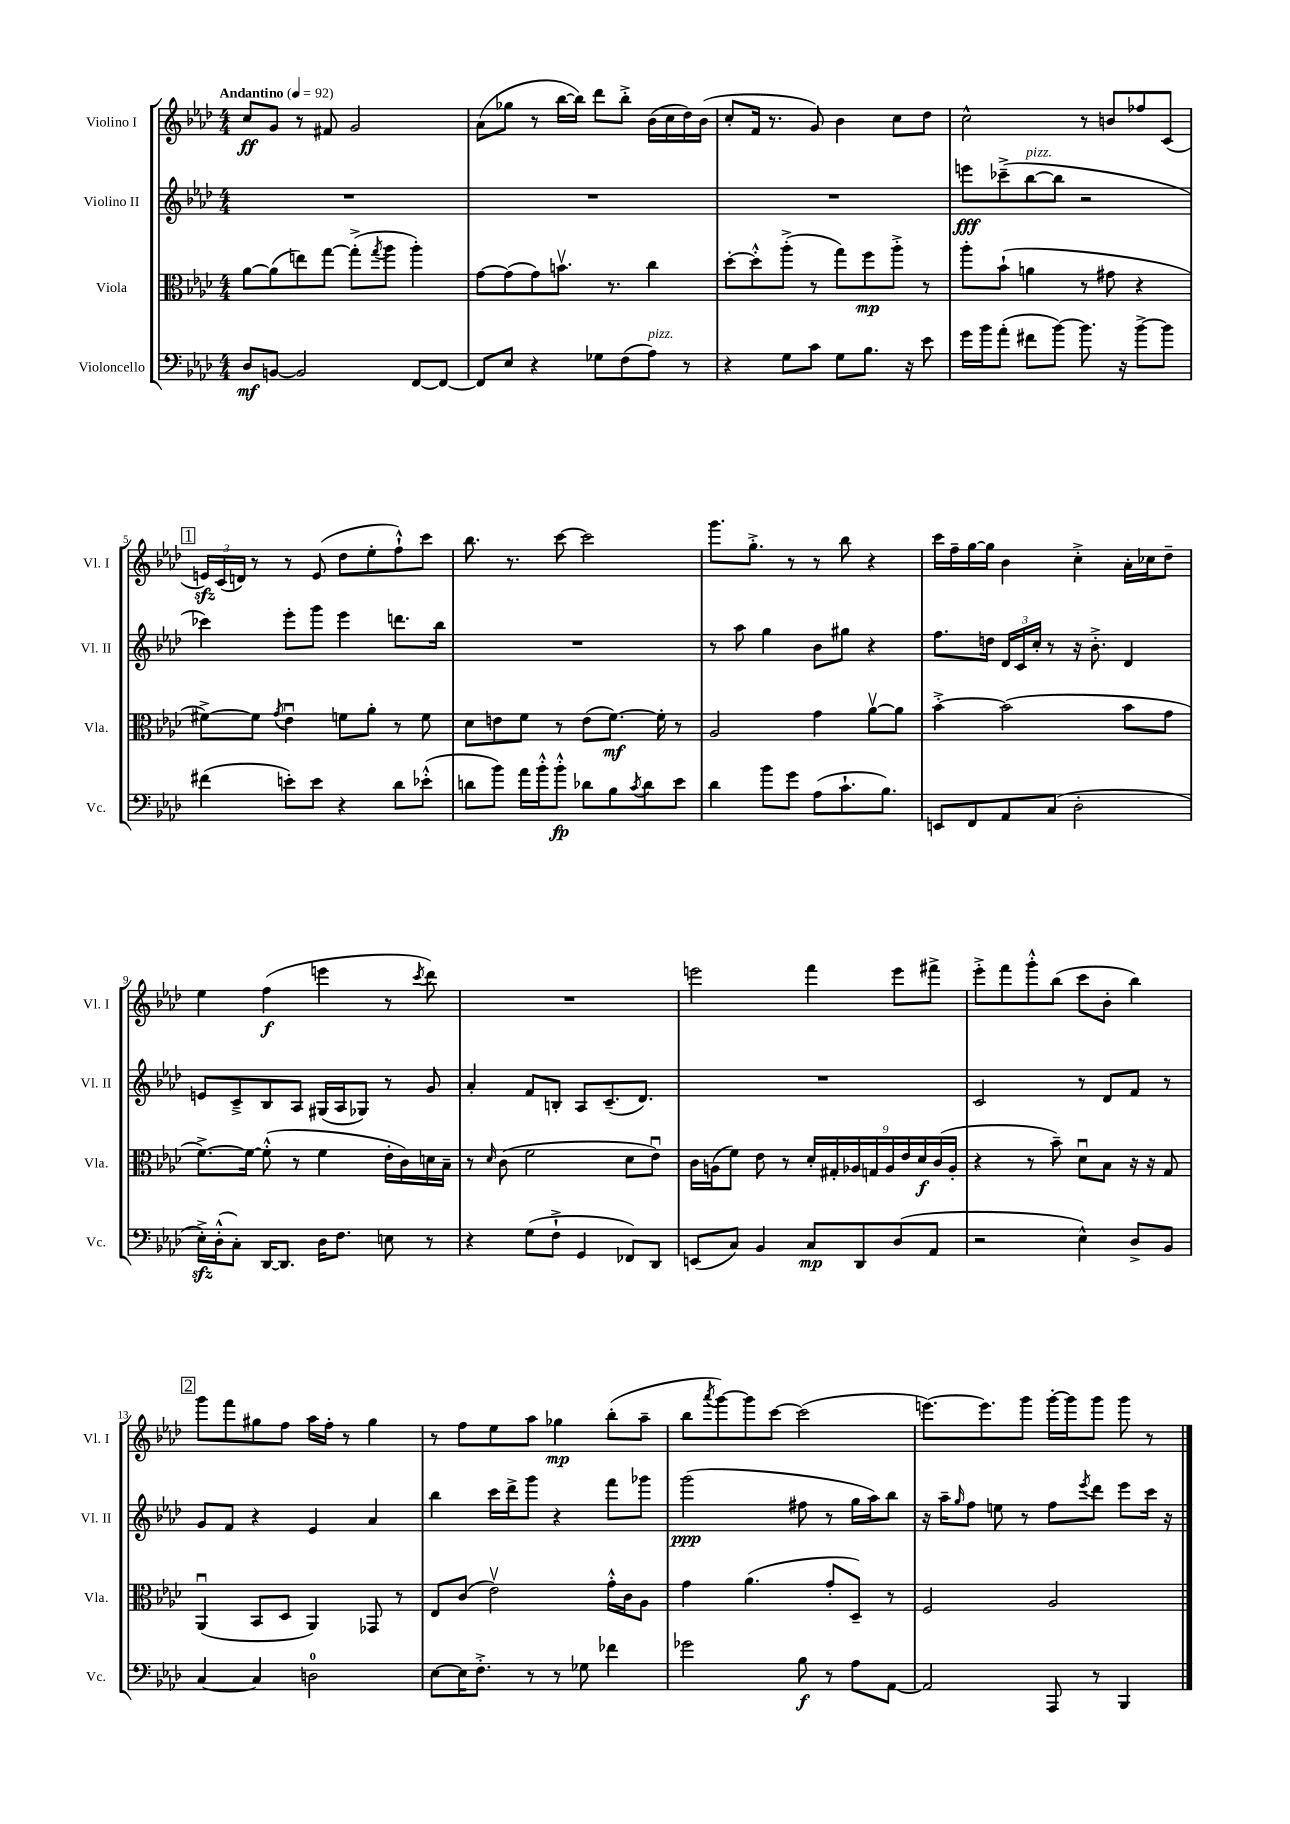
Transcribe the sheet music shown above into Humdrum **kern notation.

**kern	**kern	**kern	**kern
*staff4	*staff3	*staff2	*staff1
*clefF4	*clefC3	*clefG2	*clefG2
*k[b-e-a-d-]	*k[b-e-a-d-]	*k[b-e-a-d-]	*k[b-e-a-d-]
*M4/4	*M4/4	*M4/4	*M4/4
*MM92	*MM92	*MM92	*MM92
8D-	[8a-	1r	8cc
[8BB	(8a-]	.	8g
2BB]	8ee)	.	8r
.	[8gg	.	8f#
.	(8gg'^]	.	2g
.	8qgg	.	.
.	8aa-	.	.
[8FF	4aa-')	.	.
8FF_	.	.	.
=	=	=	=
8FF]	[8g	1r	(8a-
8E-	(8g]	.	8gg-
4r	8g)	.	8r
.	8.bv	.	[16bb-
.	.	.	16bb-])
8G-	.	.	8ddd-
.	8.r	.	.
(8F	.	.	8bb-'^
8A-)	4cc	.	(16b-
.	.	.	16cc
8r	.	.	16dd-)
.	.	.	(16b-
=	=	=	=
4r	[8dd-'	1r	8cc'
.	8dd-'^^]	.	16f
.	.	.	8.r
8G	(8aa-'^	.	.
8c	8r	.	8g)
8G	8gg)	.	4b-
8.B-	8ff	.	.
.	8aa-'^	.	8cc
16r	.	.	.
8e-	8r	.	8dd-
=	=	=	=
16g	8aa-'	8eee	2cc^^
16b-	.	.	.
(8a-'	(8b-`	(8ccc-~^	.
8f#	4a	[8bb-	.
[8b-)	.	8bb-]	.
8.b-]	8r	2r	8r
.	8g#	.	8b
16r	.	.	.
[8b-^	4r	.	8ff-
8b-]	.	.	(8c
=	=	=	=
(4f#	[8f#^)	4ccc-)	24e)
.	.	.	(24c
.	.	.	24d)
.	8f#]	.	8r
.	8qg	.	.
8e')	4e-u	8eee-'	8r
8e	.	8ggg	(8e
4r	8f	4eee-	8dd-
.	8a-'	.	8ee-'
8d-	8r	8.ddd	8ff`^^)
(8e-'^^	8f	.	8ccc
.	.	16bb-	.
=	=	=	=
8d	8d-	1r	8.bb-
8b-)	8e	.	.
.	.	.	8.r
16a-	8f	.	.
16b-'^^	.	.	.
8b-'^^	8r	.	[8ccc
8d-	(8e	.	2ccc]
8B-	[8.f)	.	.
8qc	.	.	.
8d-	.	.	.
.	16f']	.	.
8e-	8r	.	.
=	=	=	=
4d-	2A-	8r	8.ggg
.	.	8aa-	.
.	.	.	8.gg'^
8b-	.	4gg	.
8g	.	.	8r
(8A-	4g	8b-	8r
8.c`	.	8gg#	8bb-
.	[8a-v	4r	4r
8.B-)	.	.	.
.	8a-]	.	.
=	=	=	=
8EE	[4b-'^	8.ff	16ccc
.	.	.	16ff~
8FF	.	.	[16gg
.	.	16dd	16gg]
8AA-	(2b-]	24d-	4b-
.	.	24c	.
.	.	24cc'	.
(8C	.	8r	.
2D-'	.	16r	4cc'^
.	.	8.b-'^	.
.	8b-	4d-	16a-'
.	.	.	16cc-
.	8g	.	8dd-~
=	=	=	=
16E-'^)	[8.f^)	8e	4ee-
(16D-'^^	.	.	.
8C')	.	8c~^	.
.	16f_	.	.
[16DD-	(8f'^^]	8B-	(4ff
8.DD-]	.	.	.
.	8r	8A-	.
16D-	4f	(16G#	4eee
8.F	.	16A-	.
.	.	8G-)	.
8E	16e-'	8r	8r
.	16c)	.	.
.	.	.	8qccc
8r	16d	8g	8ddd-)
.	16B-~	.	.
=	=	=	=
4r	8r	4a-'	1r
.	16qqd-	.	.
.	(8c	.	.
(8G	2f	8f	.
8F`^	.	8B'	.
4GG	.	8A-	.
.	.	(8.c~	.
8FF-)	8d-	.	.
.	.	8.d-)	.
8DD-	8e-u)	.	.
=	=	=	=
(8EE	16c	1r	2eee
.	(16A	.	.
8C)	8f)	.	.
4BB-	8e-	.	.
.	8r	.	.
8C	18d-'	.	4fff
.	18G#'	.	.
.	18A-	.	.
8DD-	.	.	.
.	18G	.	.
.	18A-	.	.
(8D-	.	.	8eee
.	18e-	.	.
.	18d-	.	.
8AA-	.	.	8fff#^
.	(18c	.	.
.	18A-'	.	.
=	=	=	=
2r	4r	2c	8eee-'^
.	.	.	8fff
.	8r	.	8ggg'^^
.	8b-~)	.	(8bb-
4E-^^)	8d-u	8r	8ccc
.	8B-	8d-	8b-'
8D-^	16r	8f	4bb-)
.	16r	.	.
8BB-	8G	8r	.
=	=	=	=
[4C	(4AA-u	8g	8ggg
.	.	8f	8fff
4C]	8BB-	4r	8gg#
.	8D-	.	8ff
2D	4AA-)	4e-	16aa-
.	.	.	16ff'
.	.	.	8r
.	8GG-	4a-	4gg#
.	8r	.	.
=	=	=	=
[8E-	8E-	4bb-	8r
16E-]	(8c	.	8ff
8.F'^	.	.	.
.	2e-v)	16ccc	8ee-
.	.	16ddd-^	.
8r	.	8ggg	8aa-
8r	.	4r	4gg-
8G-	.	.	.
4f-	16g'^^	8fff	(8bb-'
.	16c	.	.
.	8A-	8ggg-	8aa-~
=	=	=	=
2g-	4g	(2ggg	8bb-
.	.	.	8qaaa-
.	.	.	[8ggg)
.	(4.a-	.	8ggg]
.	.	.	[8ccc
8B-	.	8ff#	(2ccc]
8r	8g'	8r	.
8A-	8D-~)	16gg	.
.	.	16aa-)	.
[8AA-	8r	8bb-	.
=	=	=	=
2AA-]	2F	16r	[8.eee)
.	.	16aa-~	.
.	.	16qqgg	.
.	.	8ff	.
.	.	.	8.eee]
.	.	8ee	.
.	.	8r	8ggg
8AAA-	2A-	8ff	[16ggg'
.	.	.	16ggg]
.	.	8qeee-	.
8r	.	8ddd-	8ggg
4BBB-	.	8eee-	8ggg
.	.	16ccc	8r
.	.	16r	.
==	==	==	==
*-	*-	*-	*-
